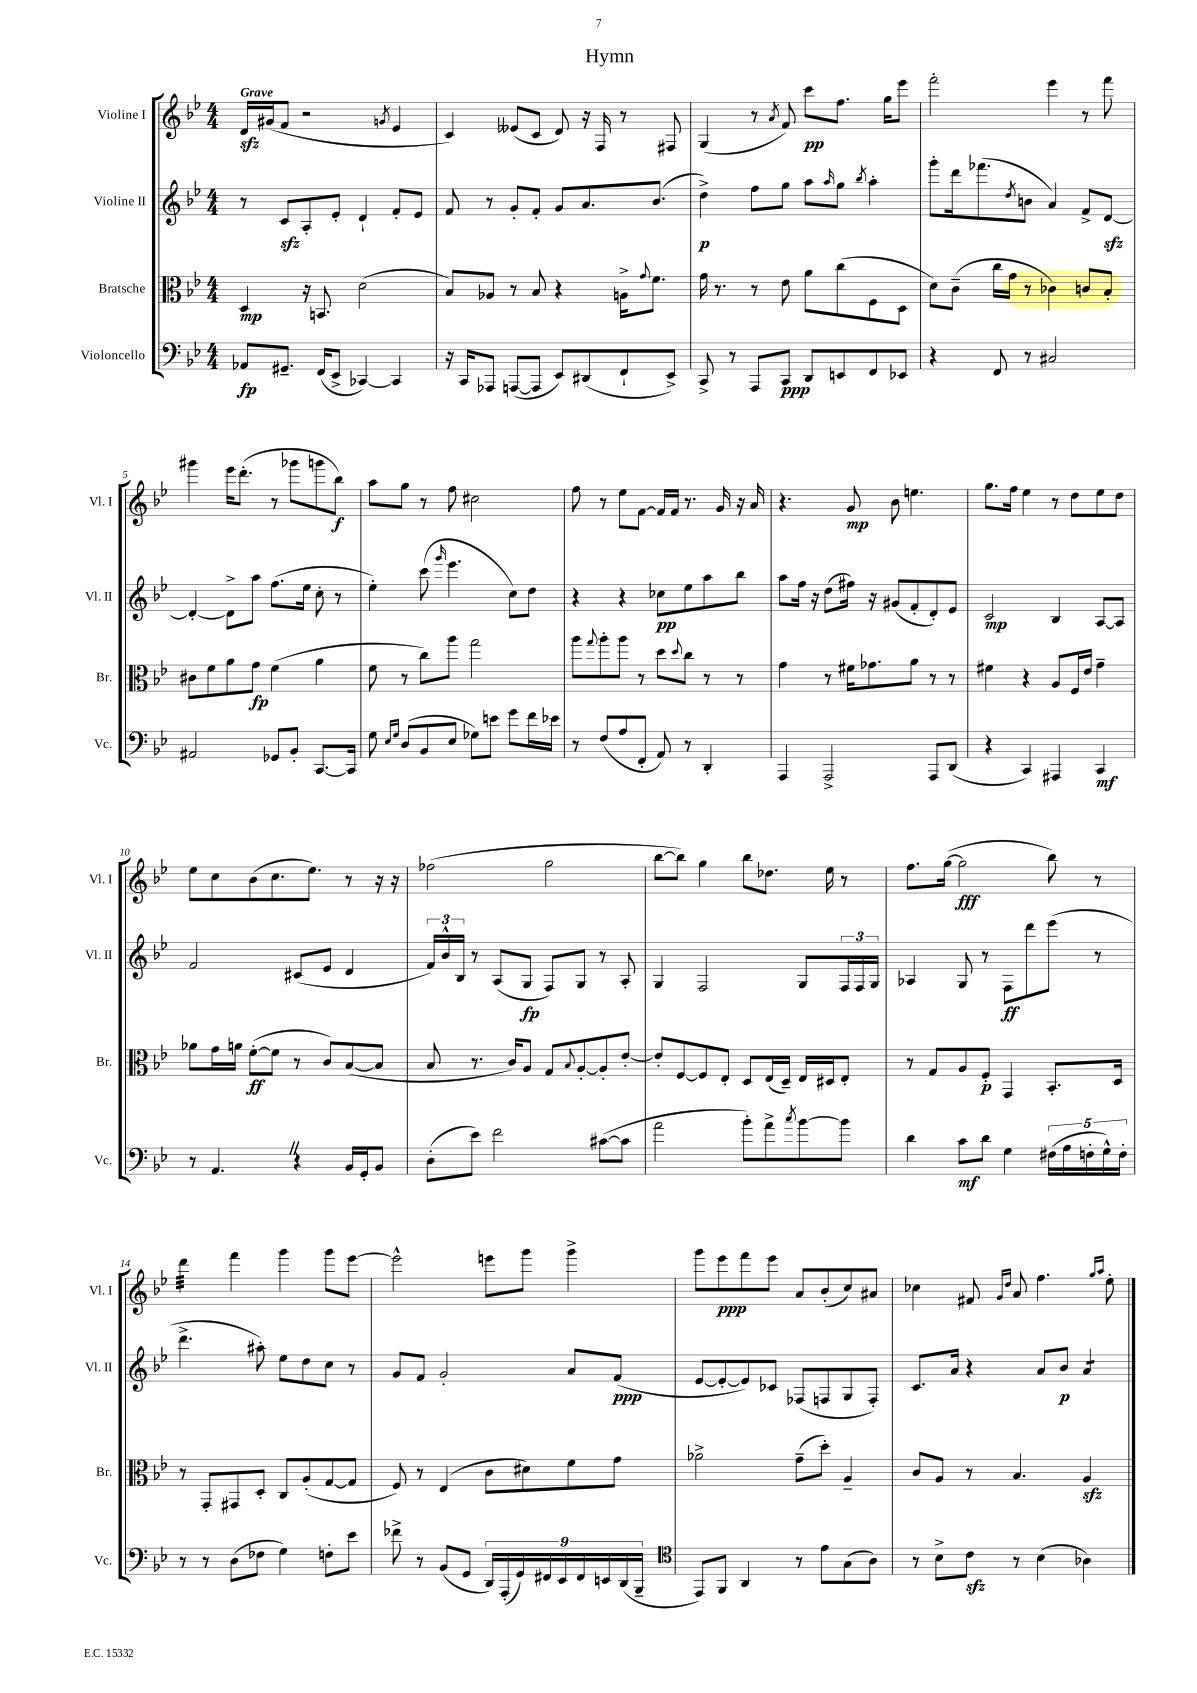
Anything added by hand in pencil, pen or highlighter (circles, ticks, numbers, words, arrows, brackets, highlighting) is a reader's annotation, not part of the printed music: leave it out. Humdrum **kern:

**kern	**kern	**kern	**kern
*staff4	*staff3	*staff2	*staff1
*clefF4	*clefC3	*clefG2	*clefG2
*k[b-e-]	*k[b-e-]	*k[b-e-]	*k[b-e-]
*M4/4	*M4/4	*M4/4	*M4/4
8AA-	4D	8r	16d
.	.	.	(16g#
8.GG#~	.	8c	8f
.	16r	8A'	2r
(16FF	8.BB	.	.
8EE-^	.	8e-'	.
[4CC-)	(2d	4d`	.
.	.	.	8qg
4CC-]	.	8f'	4e-
.	.	8e-	.
=	=	=	=
16r	8B-)	8f	4c)
16CC	.	.	.
8AAA-	8A-	8r	.
([8AAA	8r	8g'	(8e--
8AAA]	8B-	8f'	8c
8EE-)	4r	8g	8d)
(8DD#	.	8.a	16r
.	.	.	16F
8FF`	16A^	.	8r
.	8qqg	.	.
.	8.f	(8.b-	.
8EE-^)	.	.	8F#
=	=	=	=
8CC^	16g	4dd^)	(4G
.	8.r	.	.
8r	.	.	.
8AAA	8r	8ff	8r
.	.	.	8qa
8CC	8e-	8gg	8f)
8DD	8a	8aa	8ccc
.	.	16qqaa	.
8EE	(8cc	8gg	8.ff
.	.	8qbb-	.
8FF	8F	4aa'	.
.	.	.	16gg
8EE-	8D	.	8eee-
=	=	=	=
4r	8d)	8ggg'	2fff'
.	(8c~	16ddd	.
.	.	(8.fff-	.
8FF	16cc	.	.
.	16g	.	.
.	.	8qdd	.
8r	8r	8b	.
2C#	4c-)	4a)	4eee-
.	8c	8f^	8r
.	8B-'	[8d	8fff
=	=	=	=
2AA#	8c#	4d'_	4ggg#
.	8f	.	.
.	8a	8d^]	16eee-
.	.	.	(8.ddd'
.	8g	8aa	.
8GG-	(4f	(8.ff	8r
8BB-'	.	.	8ggg-
.	.	16ee-	.
[8.CC	4a	8cc'	8ggg
.	.	8r	8bb-)
16CC]	.	.	.
=	=	=	=
8G	8f	4ee-')	8aa
16qqE-	.	.	.
16qqG	.	.	.
(8D	8r	.	8gg
8BB-	8cc)	(8ccc	8r
.	.	16qqggg	.
8E-	8aa	4.eee-	8ff
8G-)	2gg	.	2cc#
8e	.	.	.
8g	.	8cc)	.
16f	.	8dd	.
16e-	.	.	.
=	=	=	=
8r	8aa	4r	8ff
.	8qqgg	.	.
(8F	8aa'	.	8r
8A	8aa	4r	8ee-
8FF'	8r	.	[8f
8AA)	8dd	8cc-	16f]
.	.	.	16f
.	8qqdd	.	.
8r	8cc	8ee-	8.r
4DD'	8r	8aa	.
.	.	.	16g
.	8r	8bb-	16r
.	.	.	16a
=	=	=	=
4AAA	4g	8aa	4.r
.	.	16ff	.
.	.	16r	.
2AAA^	8r	(8dd	.
.	16f#	16ff#)	8g
.	8.g-	16r	.
.	.	(8g#	8b-
.	8a	8f'	4.ee
8AAA	8r	8d')	.
(8DD	8r	8e-	.
=	=	=	=
4r	4f#	2c	8.gg
.	.	.	16ff
4CC)	4r	.	4ee-
4AAA#	8A	4B-	8r
.	16F	.	8dd
.	16e-	.	.
4CC	4g~	[8A	8ee-
.	.	8A]	8dd
=	=	=	=
8r	8a-	2f	8ee-
4.AA	16g	.	8cc
.	16a	.	.
.	([8f'	.	(8b-
.	8f]	.	8.cc
4r	8r	(8c#	.
.	.	.	8.ee-)
.	8c)	8e-	.
16BB-	([8B-	4d	8r
16GG'	.	.	.
8BB-	8B-]	.	16r
.	.	.	16r
=	=	=	=
(8D'	8B-	24f)	(2ff-
.	.	24b-^^	.
.	.	24B-	.
8e-)	8.r	8r	.
2f	.	(8A	.
.	16c)	.	.
.	8A	8G	.
.	8G	8F)	2gg
.	8qqB-	.	.
.	[8A'	8G	.
([8c#	8A']	8r	.
8c#]	[8e-'	8A'	.
=	=	=	=
2a	8e-']	4G	[8bb-
.	[8F	.	8bb-])
.	8F]	2F	4gg
.	8E-'	.	.
8b-')	8D	.	8bb-
8a^	(16E-	.	8.dd-
.	16D~)	.	.
8qcc	.	.	.
[8b-	16E-	8G	.
.	16D#	.	16ee-
8b-]	8E-'	24F	8r
.	.	24F	.
.	.	24G	.
=	=	=	=
4d	8r	4A-	8.ff
.	8G	.	.
.	.	.	([16gg
8c	8A	8G	2gg]
8d	8F'	8r	.
4G	4GG	8F	.
.	.	8ddd	.
(20F#	8.BB-'	(8eee-	8bb-)
20A	.	.	.
20F'	.	.	.
.	.	8r	8r
20G^^)	.	.	.
.	16D	.	.
20F'	.	.	.
=	=	=	=
8r	8r	4.ddd^	4ddd
8r	8GG'	.	.
(8D	8GG#	.	4fff
8F-	8D'	8aa#')	.
4G)	8C	8ee-	4ggg
.	(8A'	8dd	.
8F'	[8G	8cc	8ggg
8e-	8G]	8r	[8eee-
=	=	=	=
8f-^	8F)	8g	2eee-^^]
8r	8r	8f	.
(8BB-	(4E-	2g'	.
8GG	.	.	.
18DD)	8c	.	8eee
(18AAA'	.	.	.
18GG)	.	.	.
.	8d#)	.	8ggg
18FF#	.	.	.
18EE-	.	.	.
.	8f	8a	4ggg^
18FF#	.	.	.
18EE	.	.	.
.	8g	(8f	.
(18DD	.	.	.
18BBB-~	.	.	.
=	=	=	=
*clefC4	*	*	*
8EE-)	2a-^	[8e-	8ggg
8FF	.	8e-'_	8eee-
4AA	.	8e-])	8fff
.	.	8c-	8eee-
8r	(8g~	(8F-	8a
8e-	8dd')	8F	(8b-'
(8G	4A~	8G	8cc)
8A)	.	8F')	8a#
=	=	=	=
8r	8c	8.c	4cc-
8B-^	8A	.	.
.	.	16a	.
8c	8r	4r	8f#
.	.	.	16qqg
.	.	.	16qqdd
8r	4.B-	.	8a
(4B-	.	8a	4.ff
.	.	8b-	.
4A-)	4A	4a	.
.	.	.	16qqgg
.	.	.	16qqaa
.	.	.	8ee-'
==	==	==	==
*-	*-	*-	*-
